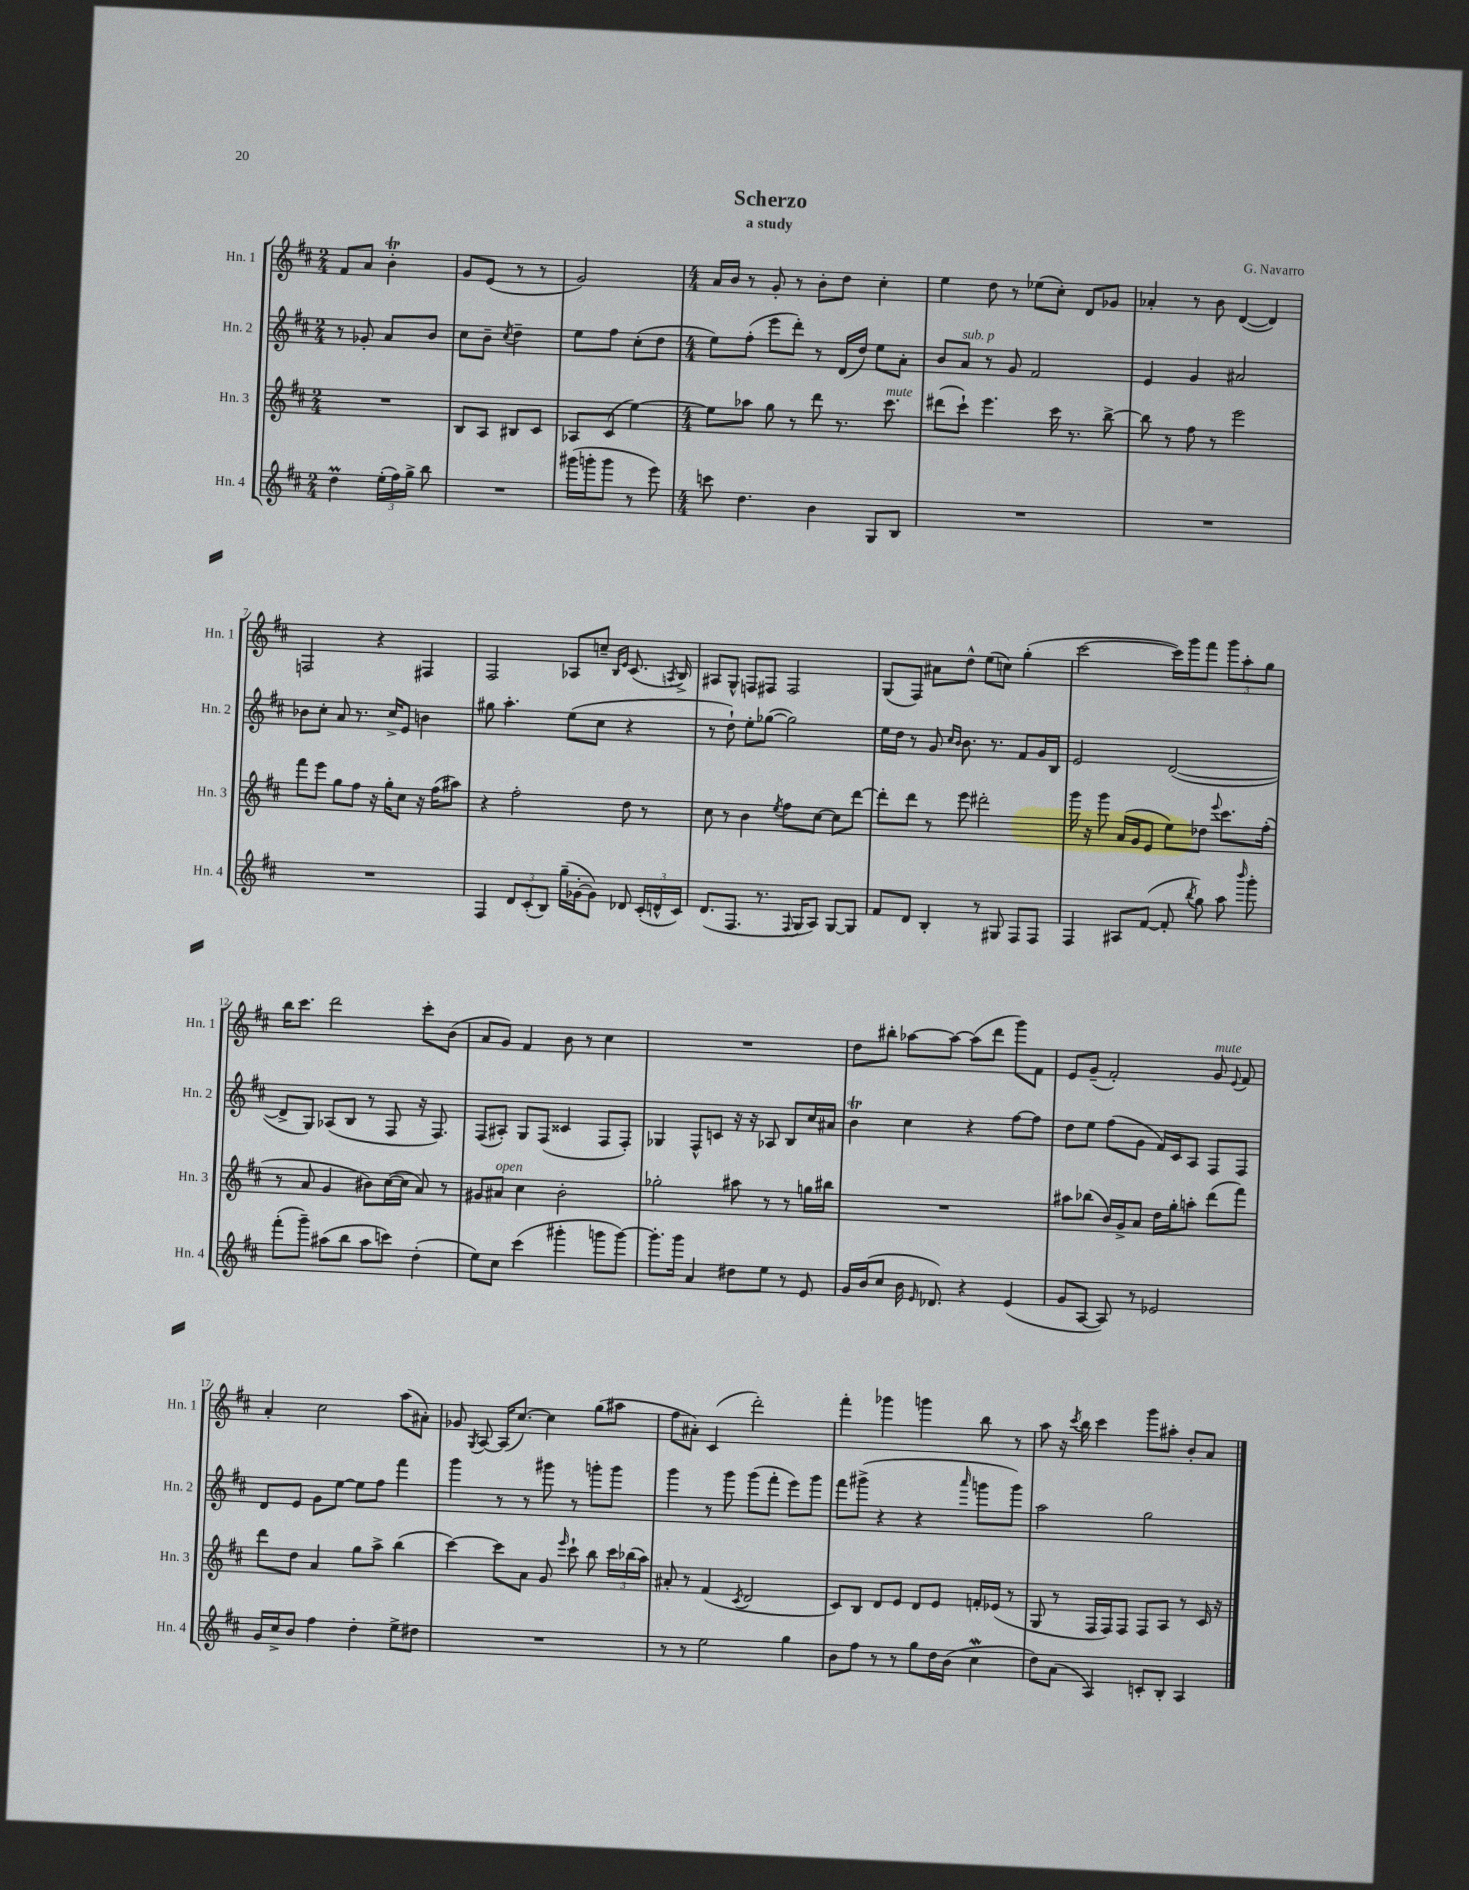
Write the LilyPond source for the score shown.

\header { title = "Scherzo" composer = "G. Navarro" subtitle = "a study" }
<<
\new StaffGroup <<
\new Staff = "s0" \with { instrumentName = "Hn. 1" shortInstrumentName = "Hn. 1" } {
    \clef treble \key d \major \numericTimeSignature \time 2/4
    \autoBeamOff fis'8[ a'8] b'4-.\trill |
    g'8[ e'8]( r8 r8 |
    g'2) |
    \numericTimeSignature \time 4/4 a'16[ b'16] r8 g'8-. r8 b'8[-. d''8] cis''4-. |
    e''4 d''8 r8 ees''8[( cis''8]-.) d'8[ ges'8] |
    aes'4-. r8 b'8 d'4~( d'4) |
    f2 r4 fis4 |
    fis2 aes8[ c''8]-- \grace { b16[ e'16] } cis'8.( \acciaccatura { a8 } b16->) |
    ais8[ g8]-^ f8[ fis8] fis2 |
    g8[( fis8]) ais'8[ d''8]-^ e''8[( c''8]) g''4-.( |
    cis'''2~ cis'''16[) g'''16 fis'''8] \tuplet 3/2 { g'''8[ a''8-. g''8] } |
    b''16[ cis'''8.] d'''2 cis'''8[-. b'8]( |
    a'8[ g'8]) fis'4 b'8 r8 cis''4 |
    R1 |
    d''8[ bis''8]-. aes''8[~ aes''8]~ aes''8[( d'''8] g'''8[) fis'8] |
    e'8[ g'8]--( fis'2-.) g'8^\markup { \italic "mute" } \appoggiatura { e'8 } fis'8 |
    a'4-. cis''2 a''8[( ais'8]-.) |
    ges'8 \acciaccatura { g8 } a8~ a16[( cis''8.]~) cis''4 g''8[( ais''8] |
    fis''8[ ais'8]-.) cis'4( d'''2-.) |
    fis'''4-. ges'''4 g'''4 b''8 r8 |
    a''8 r16 \acciaccatura { cis'''8 } b''16 cis'''4 g'''8[ ais''8]-. b'8[-. a'8] \bar "|." |
}
\new Staff = "s1" \with { instrumentName = "Hn. 2" shortInstrumentName = "Hn. 2" } {
    \clef treble \key d \major \numericTimeSignature \time 2/4
    \autoBeamOff r8 ges'8-. a'8[ b'8] |
    cis''8[ b'8]-- \acciaccatura { cis''8 } d''4-- |
    e''8[ fis''8] cis''8[-.( d''8] |
    \numericTimeSignature \time 4/4 e''8[) fis''8]-.( e'''8[ d'''8]-.) r8 d'16[( d''16]) e''8[ a'8]-. |
    b'8[ a'8]^\markup { \italic "sub. p" } r8 g'8 fis'2 |
    e'4 g'4 ais'2 |
    bes'8[ cis''8]-. a'8 r8. cis''16[-> e'8] b'4 |
    gis''8 a''4.-. e''8[( cis''8] r4 |
    r8 d''8-!) e''8[-. ges''8]~( ges''2) |
    e''16[ d''16] r8 g'8 \grace { cis''16[ b'16] } b'8. r8. fis'8[ g'16 b16] |
    e'2 d'2~( |
    d'8[-> g8]) aes8[( b8] r8 fis8 r16 fis8.) |
    fis8[( ais8]-.) g8[ fis8]( cisis'4 fis8[ fis8]-.) |
    ges4 fis8[-^ c'8] r16 r16 aes8 b8[ cis''16 ais'16] |
    b'4\trill cis''4 r4 fis''8[~ fis''8] |
    d''8[ e''8] fis''8[( g'8] fis'16[) cis'16 a8] fis8[ fis8] |
    d'8[ e'8] g'8[ e''8]~ e''8[ fis''8] fis'''4 |
    g'''4 r8 r8 gis'''8 r8 g'''8[-. g'''8] |
    g'''4 r8 g'''8 g'''8[( fis'''8]-. e'''8[) g'''8] |
    fis'''8[ gis'''8]->( r4 r4 \grace { a'''16 } g'''8[ g'''8]) |
    a''2 g''2 \bar "|." |
}
\new Staff = "s2" \with { instrumentName = "Hn. 3" shortInstrumentName = "Hn. 3" } {
    \clef treble \key d \major \numericTimeSignature \time 2/4
    \autoBeamOff R2 |
    b8[ a8] bis8[ cis'8] |
    aes8[ cis'8]( e''4~) |
    \numericTimeSignature \time 4/4 e''8[ aes''8] g''8 r8 d'''8 r8. cis'''8.^\markup { \italic "mute" } |
    dis'''8[( cis'''8]-!) e'''4. cis'''16 r8. b''8~-> |
    b''8 r8 fis''8 r8 e'''2 |
    fis'''8[ e'''8] g''8[ fis''8] r16 g''16[-. cis''8] r16 fis''16[( ais''8]) |
    r4 fis''2-. d''8 r8 |
    cis''8 r8 b'4 \acciaccatura { e''8 } fis''8[ cis''8]~ cis''8[ d'''8]~ |
    d'''8[-. d'''8] r8 e'''8 dis'''2-. |
    g'''16 r16 g'''8 a'16[( g'16 e'8] e''8[) des''8] \appoggiatura { e'''8 } cis'''8.[ fis''16]-.( |
    r8 a'8 g'4 bis'8[) cis''16~( cis''16] a'8) r8 |
    gis'8[ ais'8]^\markup { \italic "open" } cis''4 b'2-. |
    ges''2-. ais''8 r8 r8 g''16[ bis''16] |
    R1 |
    ais''8[ bes''8]( b'16[) g'16-> a'8] d''16[ g''16-. a''8]-. d'''8[( fis'''8]) |
    d'''8[ d''8] a'4 g''8[ a''8]-> b''4( |
    cis'''4~) cis'''8[ a'8] g'8 \grace { e'''16 } cis'''8-! b''8 \tuplet 3/2 { cis'''16[ bes''16( a''16]) } |
    ais'8-. r8 fis'4( \acciaccatura { cis'8 } d'2 |
    cis'8[) b8] d'8[ e'8] d'8[ e'8] f'16[-. ees'16]( r8 |
    g8 r8 fis16[ fis16) fis8] fis8[ a8] r8 cis'16 r16 \bar "|." |
}
\new Staff = "s3" \with { instrumentName = "Hn. 4" shortInstrumentName = "Hn. 4" } {
    \clef treble \key d \major \numericTimeSignature \time 2/4
    \autoBeamOff d''4\prall \tuplet 3/2 { e''16[-.( fis''16) g''16]-> } b''8 |
    R2 |
    gis'''16[( g'''16-. g'''8] r8 e'''8) |
    \numericTimeSignature \time 4/4 c'''8 d''4. b'4 g8[ b8] |
    R1 |
    R1 |
    R1 |
    fis4 \tuplet 3/2 { d'8[ cis'8-.( b8]) } g''16[--( ges'16~-. ges'8]) des'8 \tuplet 3/2 { cis'16[-.( d'16-^ cis'16]) } |
    d'8.[( fis8.] r8. \appoggiatura { fis8 } g16[ a8]) g8[~ g8] |
    fis'8[ d'8] b4-. r8 gis8 fis8[ fis8] |
    fis4 ais8[ fis'8]~( fis'8-. \acciaccatura { b''8 } g''8) a''8 \grace { b'''16 } g'''8-. |
    fis'''8[-.( g'''8]--) ais''8[( b''8] ais''8[ c'''8]) d''4-.( |
    e''8[) cis''8] cis'''4( gis'''4-. g'''8[ g'''8]~) |
    g'''8.[-. g'''16] a'4 dis''8[ e''8] r8 e'8 |
    g'16[ b'16( cis''8] b'16 \grace { e'16 } des'8.) r4 e'4( |
    g'8[ a8]~ a8) r8 ees'2 |
    g'16[ cis''16-> b'8] fis''4 d''4-. e''8[-> dis''8] |
    R1 |
    r8 r8 e''2 g''4 |
    b'8[ fis''8] r8 r8 g''8[ d''16 b'16]( cis''4\mordent |
    d''8[) a'8]( a4) c'8[-. b8]-. a4 \bar "|." |
}
>>
>>
